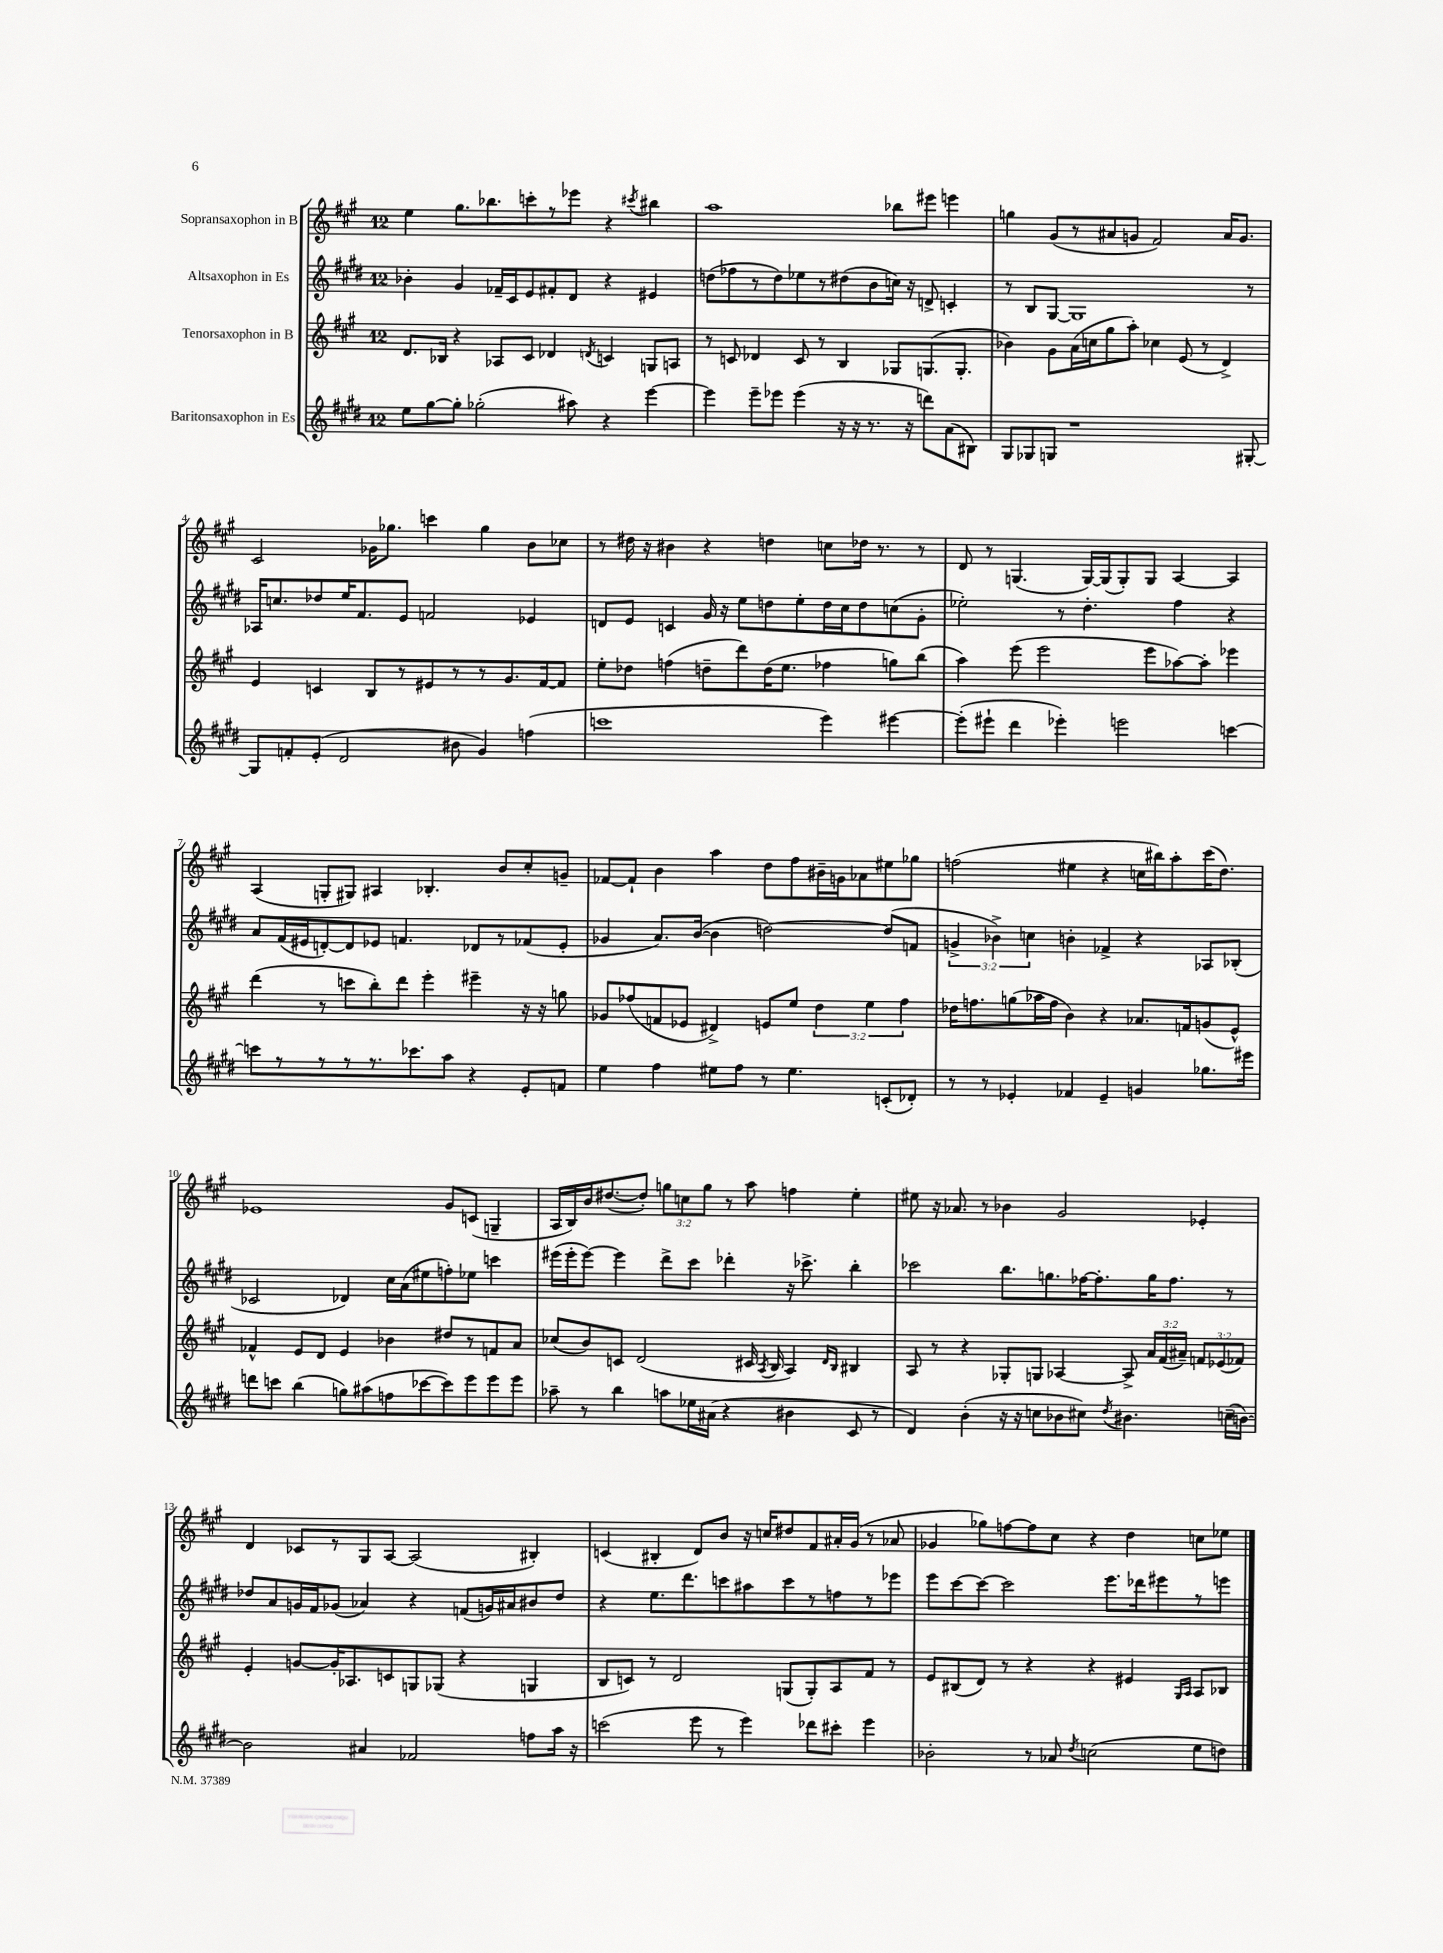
<<
\new StaffGroup <<
\new Staff = "s0" \with { instrumentName = "Sopransaxophon in B" } {
    \clef treble \key a \major \once \override Staff.TimeSignature.style = #'single-digit \time 12/8 \override Staff.TupletNumber.text = #tuplet-number::calc-fraction-text
    \autoBeamOff e''4 gis''8.[ bes''8. c'''8-. r8 ees'''8] r4 \acciaccatura { cis'''8 } bis''4 |
    a''1 bes''8[ eis'''8] e'''4 |
    g''4 gis'8[( r8 ais'8 g'8] fis'2) ais'16[ g'8.] |
    cis'2 ges'16[ ges''8.] c'''4 ges''4 b'8[ ces''8] |
    r8 dis''16 r16 bis'4 r4 d''4 c''8[ des''16] r8. r8 |
    d'8 r8 g4.( g16[~) g16( g8-.) g8] a4~ a4 |
    a4( g8[-. gis8]) ais4 bes4.-. b'8[ cis''8-. g'8]-- |
    fes'8[~ fes'8]-! b'4 a''4 d''8[ fis''8 bis'16-- g'16 aes'8 eis''8 ges''8] |
    f''2( eis''4 r4 c''16[ bis''16) a''8-. cis'''16( d''8.]) |
    ees'1 gis'8[ c'8]( g4-- |
    a16[ b16) b'16 dis''8.~( dis''8]-.) \tuplet 3/2 { g''8[ c''8 g''8] } r8 a''8 f''4 e''4-. |
    eis''8 r16 aes'8. r8 bes'4 gis'2 ees'4-. |
    d'4 ces'8[ r8 gis8 a8]~ a2( bis4-.) |
    c'4( bis4-. d'8[) b'8] r16 c''16[ dis''8 fis'8 ais'16-. gis'16]( r8 aes'8 |
    ges'4 ges''8[) f''8~ f''8 cis''8] r4 d''4 c''8[ ees''8] \bar "|." |
}
\new Staff = "s1" \with { instrumentName = "Altsaxophon in Es" } {
    \clef treble \key e \major \once \override Staff.TimeSignature.style = #'single-digit \time 12/8 \override Staff.TupletNumber.text = #tuplet-number::calc-fraction-text
    \autoBeamOff bes'4-. gis'4 fes'16[-- cis'16 e'8 fis'8-. dis'8] r4 eis'4 |
    d''8[( fes''8 r8 d''8) ees''8 r8 dis''8( b'8 c''16]) r16 d'8-> c'4-. |
    r8 b8[ gis8]~ gis1 r8 |
    aes16[ c''8. des''8 e''16 fis'8. e'8] f'2 ees'4 |
    d'8[ e'8] c'4 gis'16 r16 e''8[ d''8 e''8-. d''16 cis''16 d''8 c''8( gis'8]-. |
    ees''2-.) r8 dis''4.-. fis''4 r4 |
    a'8[ fis'16( eis'16 d'8~-.) d'8 ees'8] f'4. des'8[ r8 fes'8( ees'8]-. |
    ges'4 a'8.[) b'16]~( b'4 d''2~) d''8[( f'8] |
    \tuplet 3/2 { g'4-> bes'4->) c''4 } b'4-. fes'4-> r4 aes8[ bes8]-.( |
    ces'2 des'4) cis''16[ a'16( eis''8 f''8-.) ees''8] c'''4 |
    eis'''16[( eis'''16-. eis'''8]~) eis'''4 dis'''8[-> cis'''8] des'''4-. r16 ces'''8.-> b''4-. |
    ces'''2 b''8.[ g''8. fes''16~ fes''8.-. g''16 fes''8.] r8 |
    des''8[ a'8 g'16 fis'16 ges'8]( aes'4) r4 f'8[( g'16) ais'16 bis'8 des''8] |
    r4 e''8.[ dis'''8. c'''8 ais''8 c'''8 r8 f''8 r8 ees'''8] |
    e'''8[ cis'''8~ cis'''8]~ cis'''2 e'''8.[ des'''16 eis'''8 r8 e'''8] \bar "|." |
}
\new Staff = "s2" \with { instrumentName = "Tenorsaxophon in B" } {
    \clef treble \key a \major \once \override Staff.TimeSignature.style = #'single-digit \time 12/8 \override Staff.TupletNumber.text = #tuplet-number::calc-fraction-text
    \autoBeamOff d'8.[ bes16] r4 aes8[ cis'8] des'4 \acciaccatura { d'8 } c'4 g8[ a8] |
    r8 c'8 des'4 c'8 r8 b4 ges8[ g8.( g8.]-. |
    bes'4) gis'8[ a'16( c''16 gis''8 a''8]-.) ces''4 e'8( r8 d'4->) |
    e'4 c'4 b8[ r8 eis'8 r8 r8 gis'8. fis'16~ fis'8] |
    e''8[-. des''8] f''4( d''8[-- d'''8) d''16( e''8.] fes''4 g''8[) b''8]( |
    a''4) e'''8( e'''2 e'''8[ aes''8~) aes''8]-. ees'''4 |
    d'''4( r8 c'''8[ b''8-.) d'''8] e'''4-. eis'''4-- r16 r16 g''8 |
    ges'8[ fes''8( f'8 ees'8] dis'4->) e'8[ e''8] \tuplet 3/2 { d''4 e''4 fes''4 } |
    des''16[ f''8. g''8( aes''16 f''16] b'4) r4 aes'8.[ f'16 g'8( e'8]-^) |
    fes'4-^ e'8[ d'8] e'4 bes'4 dis''8[ r8 f'8 a'8] |
    ces''8[( b'8) c'8] d'2( cis'16 \acciaccatura { a8 } b16 a4) \grace { d'16[ b16] } bis4 |
    a8 r8 r4 ges8[-. g8] aes4~ aes8-> \tuplet 3/2 { a'16[ fis'16( ais'16]--) } \tuplet 3/2 { f'8[ ees'8( fes'8]) } |
    e'4-. g'8[~ g'16-. aes8. c'8 g8 ges8]( r4 g4 |
    b8[ c'8]) r8 d'2 g8[( g8-.) a8 fis'8] r8 |
    e'8[ bis8( d'8]) r8 r4 r4 eis'4 \grace { gis16[ a16] } a8[ bes8] \bar "|." |
}
\new Staff = "s3" \with { instrumentName = "Baritonsaxophon in Es" } {
    \clef treble \key e \major \once \override Staff.TimeSignature.style = #'single-digit \time 12/8
    \autoBeamOff e''8[ gis''8~ gis''8]-. ges''2-.( ais''8) r4 e'''4~ |
    e'''4 e'''8[-- ees'''8] ees'''4( r16 r16 r8. r16 d'''8[) a'8( bis8]) |
    gis8[ ges8 g8] r1 gis8~-. |
    gis8[ f'8-. e'8]-.( dis'2 bis'8 gis'4) f''4( |
    c'''1 e'''4) eis'''4~ |
    eis'''8[-.( eis'''8]-! dis'''4 ees'''4-.) e'''2 c'''4~ |
    c'''8[ r8 r8 r8 r8. ces'''8. a''8] r4 e'8[-. f'8] |
    e''4 fis''4 eis''8[ fis''8] r8 eis''4. c'8[-.( des'8]-.) |
    r8 r8 ees'4-. fes'4 ees'4-- g'4 ges''8.[ eis'''16] |
    d'''8[ c'''8] b''4( g''8[) ais''8( f''8 ces'''8~ ces'''8) e'''8 e'''8 e'''8] |
    aes''8-- r8 b''4 a''8[ ees''16 ais'16]( r4 bis'4 cis'8 r8 |
    dis'4) b'4-.( r16 r16 c''8[ bes'8 cis''8]) \acciaccatura { dis''8 } bis'4. c''16[--( b'16]~) |
    b'2 ais'4 fes'2 f''8[ a''16] r16 |
    c'''2( e'''8 r8 e'''4) des'''8[ cis'''8]-. e'''4 |
    bes'2-. r8 aes'8 \acciaccatura { dis''8 } c''2( e''8[ d''8]) \bar "|." |
}
>>
>>
